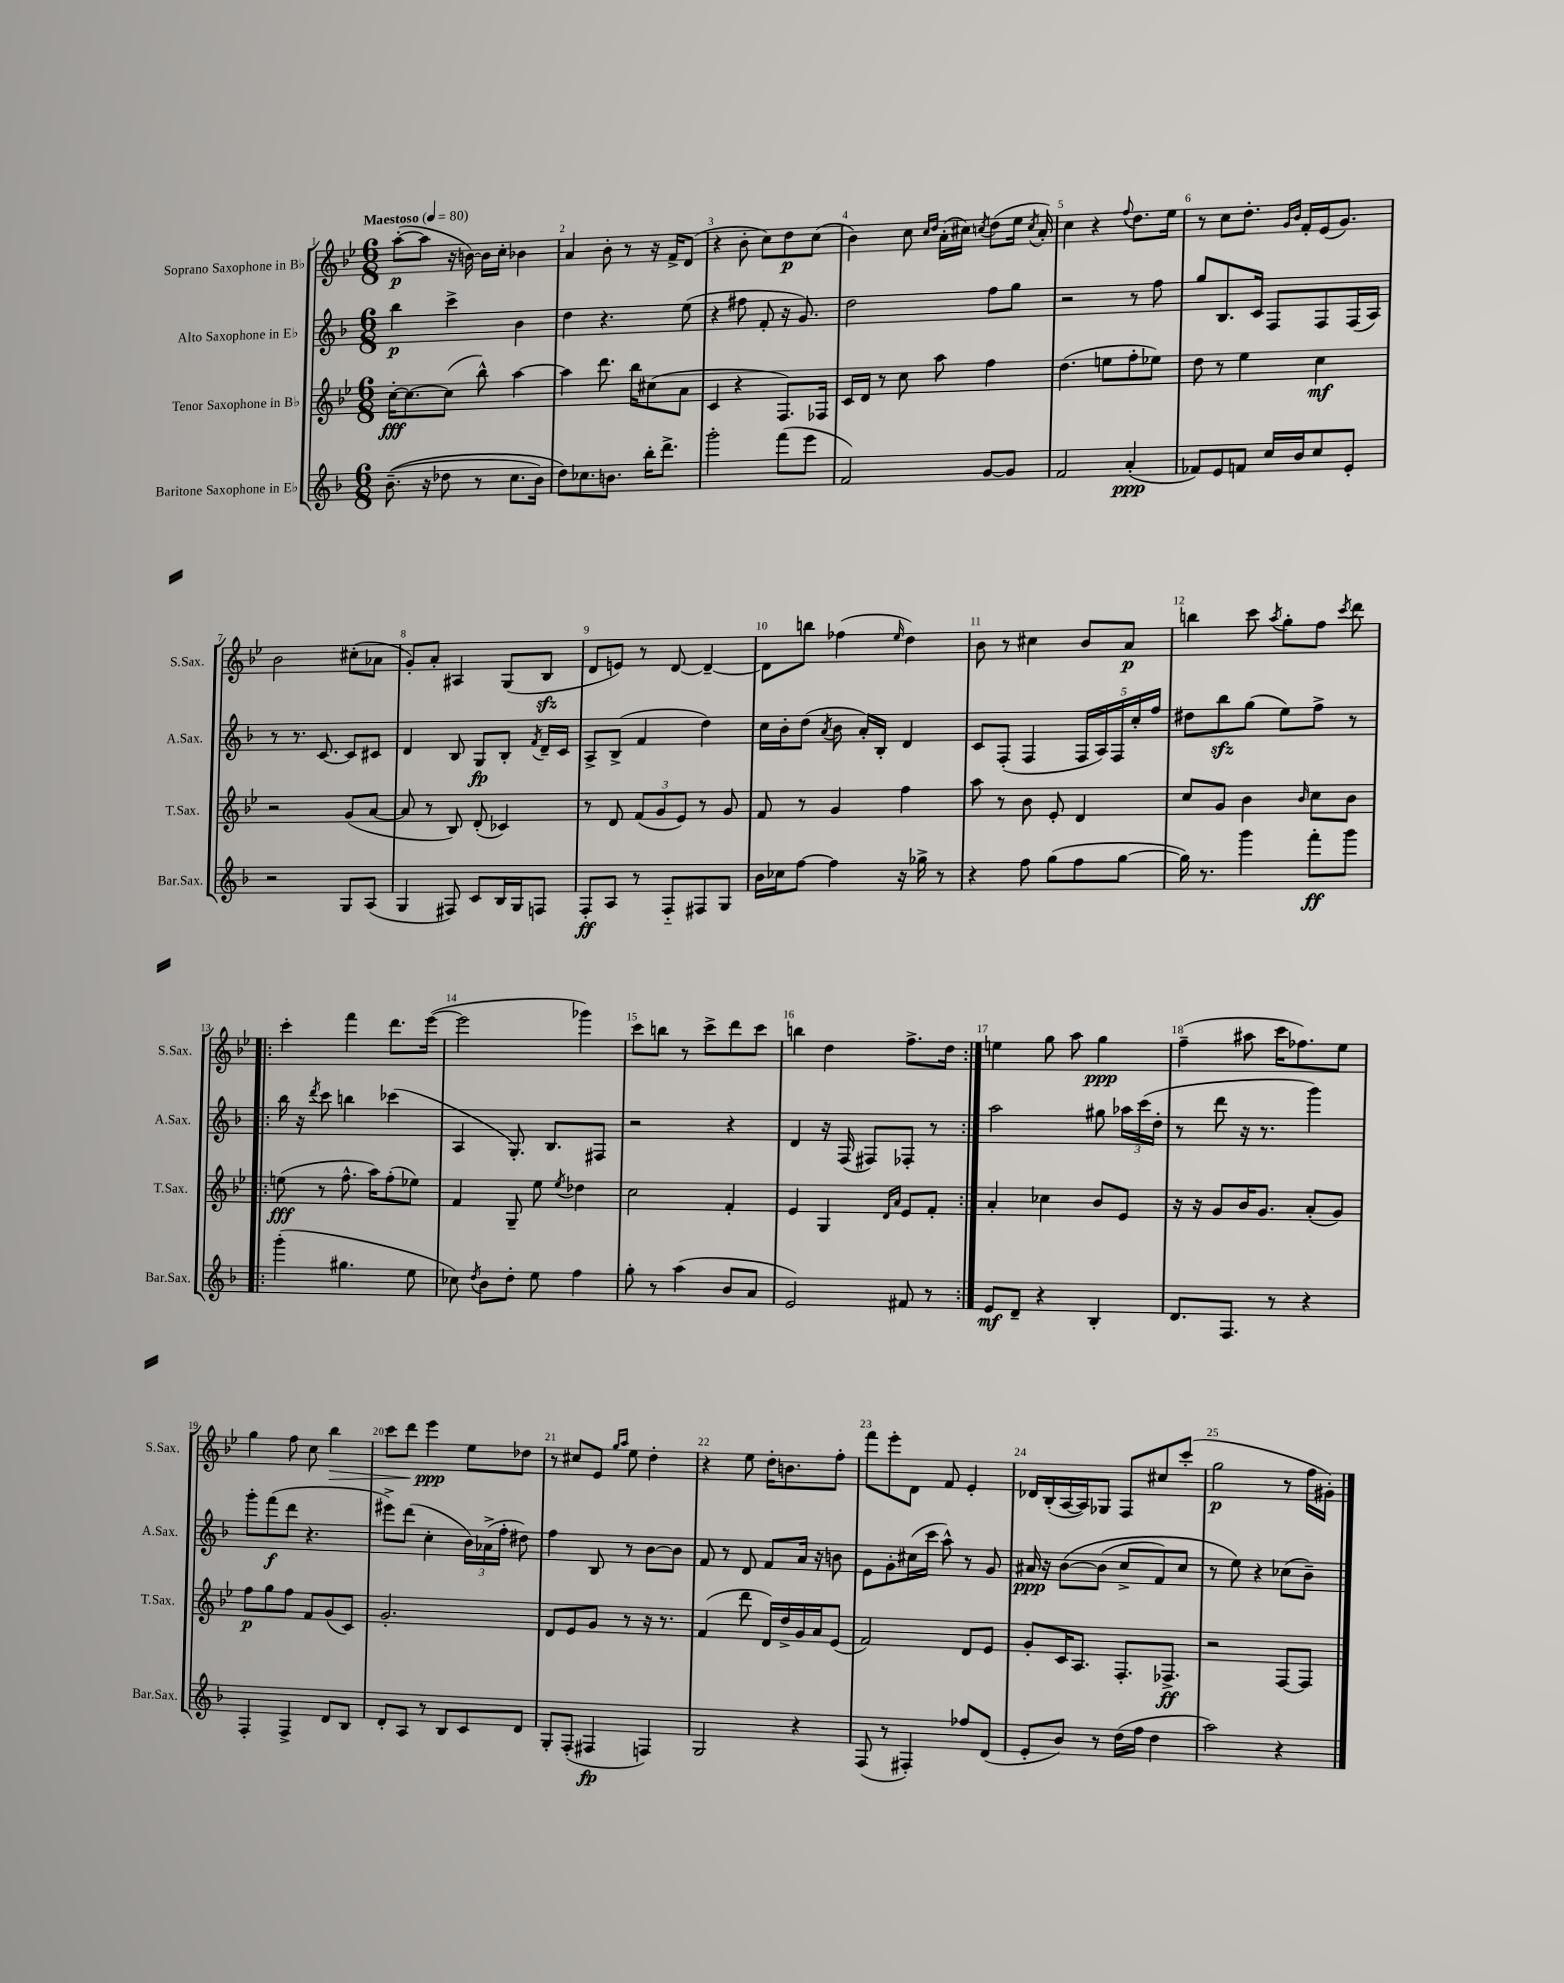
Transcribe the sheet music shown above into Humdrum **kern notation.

**kern	**dynam	**kern	**dynam	**kern	**dynam	**kern	**dynam
*part4	*part4	*part3	*part3	*part2	*part2	*part1	*part1
*staff4	*staff4	*staff3	*staff3	*staff2	*staff2	*staff1	*staff1
*I"Baritone Saxophone in E♭	*	*I"Tenor Saxophone in B♭	*	*I"Alto Saxophone in E♭	*	*I"Soprano Saxophone in B♭	*
*I'Bar.Sax.	*	*I'T.Sax.	*	*I'A.Sax.	*	*I'S.Sax.	*
*clefG2	*	*clefG2	*	*clefG2	*	*clefG2	*
*k[b-]	*	*k[b-e-]	*	*k[b-]	*	*k[b-e-]	*
*M6/8	*	*M6/8	*	*M6/8	*	*M6/8	*
*MM80	*	*MM80	*	*MM80	*	*MM80	*
=1	=1	=1	=1	=1	=1	=1	=1
!	!	!	!	!	!	!LO:TX:a:B:t=Maestoso	!
((8.b-~\	.	[16cc'\KL	fff	4bb-\	p	([8aa'\L	p
.	.	8.cc\_	.	.	.	.	.
.	.	.	.	.	.	8aa\J]	.
16r	.	.	.	.	.	.	.
8dd-X\	.	(8cc\J]	.	4ccc^\	.	16r	.
.	.	.	.	.	.	[16bn\)	.
8r	.	8bb-^^\)	.	.	.	16b\LL]	.
.	.	.	.	.	.	16cc'\JJ	.
8.cc\L	.	[4aa\	.	4b-\	.	4b-X\	.
16b-\Jk)	.	.	.	.	.	.	.
=2	=2	=2	=2	=2	=2	=2	=2
8dd\L)	.	4aa\]	.	4dd\	.	4a/	.
8.cc-X\	.	.	.	.	.	.	.
.	.	8.ddd\	.	4.r	.	8b-'\	.
8.bn\J	.	.	.	.	.	.	.
.	.	.	.	.	.	8r	.
.	.	16bb-\KL	.	.	.	.	.
16bb-'\KL	.	(8cc#X\	.	.	.	16r	.
8.ddd^\J	.	.	.	.	.	16f^/KL	.
.	.	8a\J	.	(8ee\	.	(8d/J	.
=3	=3	=3	=3	=3	=3	=3	=3
2ggg'\	.	4c/	.	4r	.	4r	.
.	.	4r	.	8ff#X\	.	8b-'\	.
.	.	.	.	8f'/	.	8cc\L)	.
(8fff\L	.	8.F/L)	.	16r	.	8dd\	p
.	.	.	.	8.g/)	.	.	.
8eee\J	.	.	.	.	.	(8cc\J	.
.	.	16F-X/Jk	.	.	.	.	.
=4	=4	=4	=4	=4	=4	=4	=4
2f/)	.	16c/LL	.	2dd\	.	4b-\)	.
.	.	16d/JJ	.	.	.	.	.
.	.	8r	.	.	.	.	.
.	.	8cc\	.	.	.	8cc\	.
.	.	.	.	.	.	16qqcc/LL	.
.	.	.	.	.	.	16qqdd/JJ	.
.	.	8aa\	.	.	.	(16a'\LL	.
.	.	.	.	.	.	16cc#X\JJ)	.
.	.	.	.	.	.	8qccn/	.
[8g/L	.	4ff\	.	8ff\L	.	(8dd\L	.
8g/J]	.	.	.	8gg\J	.	16ee-\Jk	.
.	.	.	.	.	.	8qcc/	.
.	.	.	.	.	.	16a'/)	.
=5	=5	=5	=5	=5	=5	=5	=5
2f/	.	(4.dd\	.	2r	.	4cc\	.
.	.	.	.	.	.	4r	.
.	.	8een\L	.	.	.	.	.
.	.	.	.	.	.	8qqff/	.
(4a'/	ppp	8ff'\	.	8r	.	8.dd\L	.
.	.	8ee-X\J)	.	8ff\	.	.	.
.	.	.	.	.	.	16ee-\Jk	.
=6	=6	=6	=6	=6	=6	=6	=6
8f-X/L)	.	8dd\	.	8gg/L	.	8r	.
8e/	.	8r	.	8.B-/	.	8cc\L	.
8fn/J	.	4ee-\	.	.	.	8.dd'\J	.
.	.	.	.	16c/Jk	.	.	.
16cc/LL	.	.	.	8F/L	.	.	.
.	.	.	.	.	.	16qqg/LL	.
.	.	.	.	.	.	16qqb-/JJ	.
16b-/J	.	.	.	.	.	16f'/LL	.
8cc/	.	4cc\	mf	8F/	.	(16e-/J	.
.	.	.	.	.	.	8.g/J)	.
8e'/J	.	.	.	(16F/L	.	.	.
.	.	.	.	16A/JJ)	.	.	.
!!LO:LB:g=z
=7	=7	=7	=7	=7	=7	=7	=7
2r	.	2r	.	8r	.	2b-\	.
.	.	.	.	8.r	.	.	.
.	.	.	.	[8.c/	.	.	.
8G/L	.	(8g/L	.	8c/L]	.	(8cc#X'\L	.
(8A/J	.	[8a/J	.	8c#X/J	.	8a-X\J	.
=8	=8	=8	=8	=8	=8	=8	=8
4G/	.	8a/]	.	4d/	.	8g'/L)	.
.	.	8r	.	.	.	8a'/J	.
8F#X/)	.	8B-/)	.	8B-/	.	4A#X/	.
8c/L	.	(8d'/	.	8G/L	fp	.	.
16B-/L	.	4c-X/)	.	8B-'/J	.	(8G/L	.
16G/J	.	.	.	.	.	.	.
.	.	.	.	8qf/	.	.	.
8Fn/J	.	.	.	16d~/LL	.	8B-zz/J	.
.	.	.	.	16c/JJ	.	.	.
=9	=9	=9	=9	=9	=9	=9	=9
8F'/L	ff	8r	.	8A^/L	.	8d/L	.
8A/J	.	8d/	.	(8B-^/J	.	8en/J)	.
8r	.	(12f/L	.	4f/	.	8r	.
.	.	12g/	.	.	.	.	.
8F/L	.	.	.	.	.	[8d/	.
.	.	12e-/J)	.	.	.	.	.
8F#X/	.	8r	.	4dd\)	.	4d~/_	.
8G/J	.	8g/	.	.	.	.	.
=10	=10	=10	=10	=10	=10	=10	=10
16b-\LL	.	8f/	.	16cc\LL	.	8d\L]	.
16cc-X\J	.	.	.	16b-'\J	.	.	.
[8ff\J	.	8r	.	(8dd\J	.	8bbn\J	.
.	.	.	.	8qa/	.	.	.
4ff\]	.	4g/	.	8b-\	.	(4ff-X\	.
.	.	.	.	16a'/LL)	.	.	.
.	.	.	.	16B-'/JJ	.	.	.
.	.	.	.	.	.	16qqee-/	.
16r	.	4ff\	.	4d/	.	4dd\)	.
16gg-X^\	.	.	.	.	.	.	.
8r	.	.	.	.	.	.	.
=11	=11	=11	=11	=11	=11	=11	=11
4r	.	8aa\	.	8c/L	.	8b-\	.
.	.	8r	.	(8F'/J	.	8r	.
8ff\	.	8b-\	.	4F/	.	4cc#X\	.
(8gg\L	.	8e-'/	.	.	.	.	.
8ff\	.	4d/	.	20F/LL	.	8b-/L	.
.	.	.	.	20A/)	.	.	.
.	.	.	.	20F/	.	.	.
[8gg\J	.	.	.	.	.	8a/J	p
.	.	.	.	20cc'/	.	.	.
.	.	.	.	20ff/JJ	.	.	.
=12	=12	=12	=12	=12	=12	=12	=12
16gg\])	.	8cc/L	.	8dd#X\L	.	4bbn\	.
8.r	.	.	.	.	.	.	.
.	.	8g/J	.	8bb-zz\	.	.	.
4ggg\	.	4b-\	.	(8gg\J	.	8ccc\	.
.	.	.	.	.	.	8qaa/	.
.	.	.	.	8ee\L)	.	8gg'\L	.
.	.	16qqb-/	.	.	.	.	.
8fff'\L	ff	8cc\L	.	8ff^\J	.	8ff\J	.
.	.	.	.	.	.	8qccc/	.
8ggg\J	.	8b-\J	.	8r	.	8ddd\	.
!!LO:LB:g=z
=13!|:	=13!|:	=13!|:	=13!|:	=13!|:	=13!|:	=13!|:	=13!|:
(4ggg'\	.	(8een\	fff	16bb-\	.	4ccc'\	.
.	.	.	.	16r	.	.	.
.	.	.	.	8qddd/	.	.	.
.	.	8r	.	8ccc\	.	.	.
4.gg#X\	.	8.ff^^\	.	4bbn\	.	4fff\	.
.	.	16aa\KL)	.	.	.	.	.
.	.	(8ff'\	.	(4ccc-X\	.	8.ddd\L	.
8ee\	.	8ee-X\J)	.	.	.	.	.
.	.	.	.	.	.	([16eee-\Jk	.
=14	=14	=14	=14	=14	=14	=14	=14
8cc-X\)	.	4f/	.	4A/	.	2eee-\]	.
8qdd/	.	.	.	.	.	.	.
8b-\L	.	.	.	.	.	.	.
8dd'\J	.	8G~/	.	8.G'/)	.	.	.
8ee\	.	8ee-\	.	.	.	.	.
.	.	.	.	8.B-/L	.	.	.
.	.	8qee-/	.	.	.	.	.
4ff\	.	4dd-X\	.	.	.	4ggg-X\)	.
.	.	.	.	8F#X/J	.	.	.
=15	=15	=15	=15	=15	=15	=15	=15
8gg'\	.	2cc\	.	2r	.	8ccc\L	.
8r	.	.	.	.	.	8bbn\J	.
(4aa\	.	.	.	.	.	8r	.
.	.	.	.	.	.	8ccc^\L	.
8b-/L	.	4f'/	.	4r	.	8ddd\	.
8a/J	.	.	.	.	.	8ccc\J	.
=16	=16	=16	=16	=16	=16	=16	=16
2e/)	.	4e-/	.	4d/	.	4bbn\	.
.	.	4G/	.	16r	.	4dd\	.
.	.	.	.	(16F/	.	.	.
.	.	.	.	8F#X/L)	.	.	.
.	.	16qqd/LL	.	.	.	.	.
.	.	16qqa/JJ	.	.	.	.	.
8f#X/	.	8e-/L	.	8F-X'/J	.	8.ff^\L	.
8r	.	8f'/J	.	8r	.	.	.
.	.	.	.	.	.	16dd\Jk	.
=17:|!	=17:|!	=17:|!	=17:|!	=17:|!	=17:|!	=17:|!	=17:|!
8e/L	mf	4a'/	.	2aa\	.	4een\	.
8d~/J	.	.	.	.	.	.	.
4r	.	4cc-X\	.	.	.	8gg\	.
.	.	.	.	.	.	8aa\	.
4B-'/	.	8b-/L	.	8gg#X\	.	4gg\	ppp
.	.	8e-/J	.	24aa-X\LL	.	.	.
.	.	.	.	(24ccc\	.	.	.
.	.	.	.	24dd'\JJ	.	.	.
=18	=18	=18	=18	=18	=18	=18	=18
8.d/L	.	16r	.	8r	.	(4ff~\	.
.	.	16r	.	.	.	.	.
.	.	8g/L	.	8ddd\	.	.	.
8.F/J	.	.	.	.	.	.	.
.	.	16b-/K	.	16r	.	8aa#X\	.
.	.	8.g/J	.	8.r	.	.	.
8r	.	.	.	.	.	16ccc\KL	.
.	.	.	.	.	.	8.ff-X\)	.
4r	.	(8a'/L	.	4ggg\)	.	.	.
.	.	8g/J)	.	.	.	8ee-\J	.
!!LO:LB:g=z
=19	=19	=19	=19	=19	=19	=19	=19
4F'/	.	8ff\L	p	8ggg'\L	.	4gg\	.
.	.	8gg\	.	(8fff\	f	.	.
4F^/	.	8ff\J	.	8ddd\J	.	8ff\	.
.	.	8f/L	.	4.r	.	8cc\	.
!	!	!	!	!	!	!	!LO:HP:b
8d/L	.	(8g/	.	.	.	4bb-\	>
8B-/J	.	8c/J)	.	.	.	.	.
=20	=20	=20	=20	=20	=20	=20	=20
8d'/L	.	2.g'/	.	8eee#X^\L)	.	8ccc\L	.
8A/J	.	.	.	(8ddd\J	.	8ddd\J	.
8r	.	.	.	4cc'\	.	4eee-\	ppp
8B-/L	.	.	.	.	.	.	.
8c/	.	.	.	24b-\LL)	.	8ee-\L	]
.	.	.	.	(24a-X^\	.	.	.
.	.	.	.	24ff'\JJ	.	.	.
8d/J	.	.	.	8dd#X\)	.	8dd-X\J	.
=21	=21	=21	=21	=21	=21	=21	=21
8G'/L	.	8d/L	.	4ff\	.	8r	.
(8F'/J	.	8e-/	.	.	.	8cc#X/L	.
4F#X/	fp	8g/J	.	8B-/	.	8e-/J	.
.	.	.	.	.	.	16qqgg/LL	.
.	.	.	.	.	.	16qqaa/JJ	.
.	.	8r	.	8r	.	8ee-\	.
4Fn/)	.	16r	.	[8b-\L	.	4dd'\	.
.	.	8.r	.	.	.	.	.
.	.	.	.	8b-\J]	.	.	.
=22	=22	=22	=22	=22	=22	=22	=22
2G/	.	(4f/	.	8f/	.	4r	.
.	.	.	.	8r	.	.	.
.	.	8ddd\	.	8d/	.	8ee-\	.
.	.	16d/LL)	.	8f/L	.	16dd'\KL	.
.	.	16dd^/	.	.	.	8.bn\	.
4r	.	16g/	.	16a/Jk	.	.	.
.	.	16a/J	.	16r	.	.	.
.	.	(8e-/J	.	8bn\	.	8ff'\J	.
=23	=23	=23	=23	=23	=23	=23	=23
(8F/	.	2f/)	.	8e\L	.	8fff\L	.
8r	.	.	.	8g'\	.	8eee-'\	.
4F#X'/)	.	.	.	(16cc#X\L	.	8d\J	.
.	.	.	.	16ccc\JJ	.	.	.
.	.	.	.	8aa^^\)	.	8f/	.
8ff-X/L	.	8d/L	.	8r	.	4e-'/	.
(8d/J	.	8e-/J	.	8g/	.	.	.
=24	=24	=24	=24	=24	=24	=24	=24
8e'/L	.	8g'/L	.	16a#X/	ppp	16d-X/LL	.
.	.	.	.	16r	.	(16B-'/	.
8b-/J)	.	16c/K	.	([8b-\L	.	[16A/	.
.	.	8.A/J	.	.	.	16A/J])	.
8r	.	.	.	(8b-\J]	.	8G-X/J	.
(16dd\LL	.	8.F'/L	.	8cc^/L	.	8F/L	.
16ff\JJ	.	.	.	.	.	.	.
4dd\	.	.	.	8f/)	.	8cc#X/	.
.	.	8.F-X^/J	ff	.	.	.	.
.	.	.	.	8cc/J	.	(8ccc'/J	.
=25	=25	=25	=25	=25	=25	=25	=25
2aa\)	.	2r	.	8r	.	2gg\	p
.	.	.	.	8ee\)	.	.	.
.	.	.	.	4r	.	.	.
4r	.	[8F/L	.	(8cc-X\L	.	8r	.
.	.	8F/J]	.	8b-~\J)	.	16ff\LL	.
.	.	.	.	.	.	16g#X'\JJ)	.
==	==	==	==	==	==	==	==
*-	*-	*-	*-	*-	*-	*-	*-
